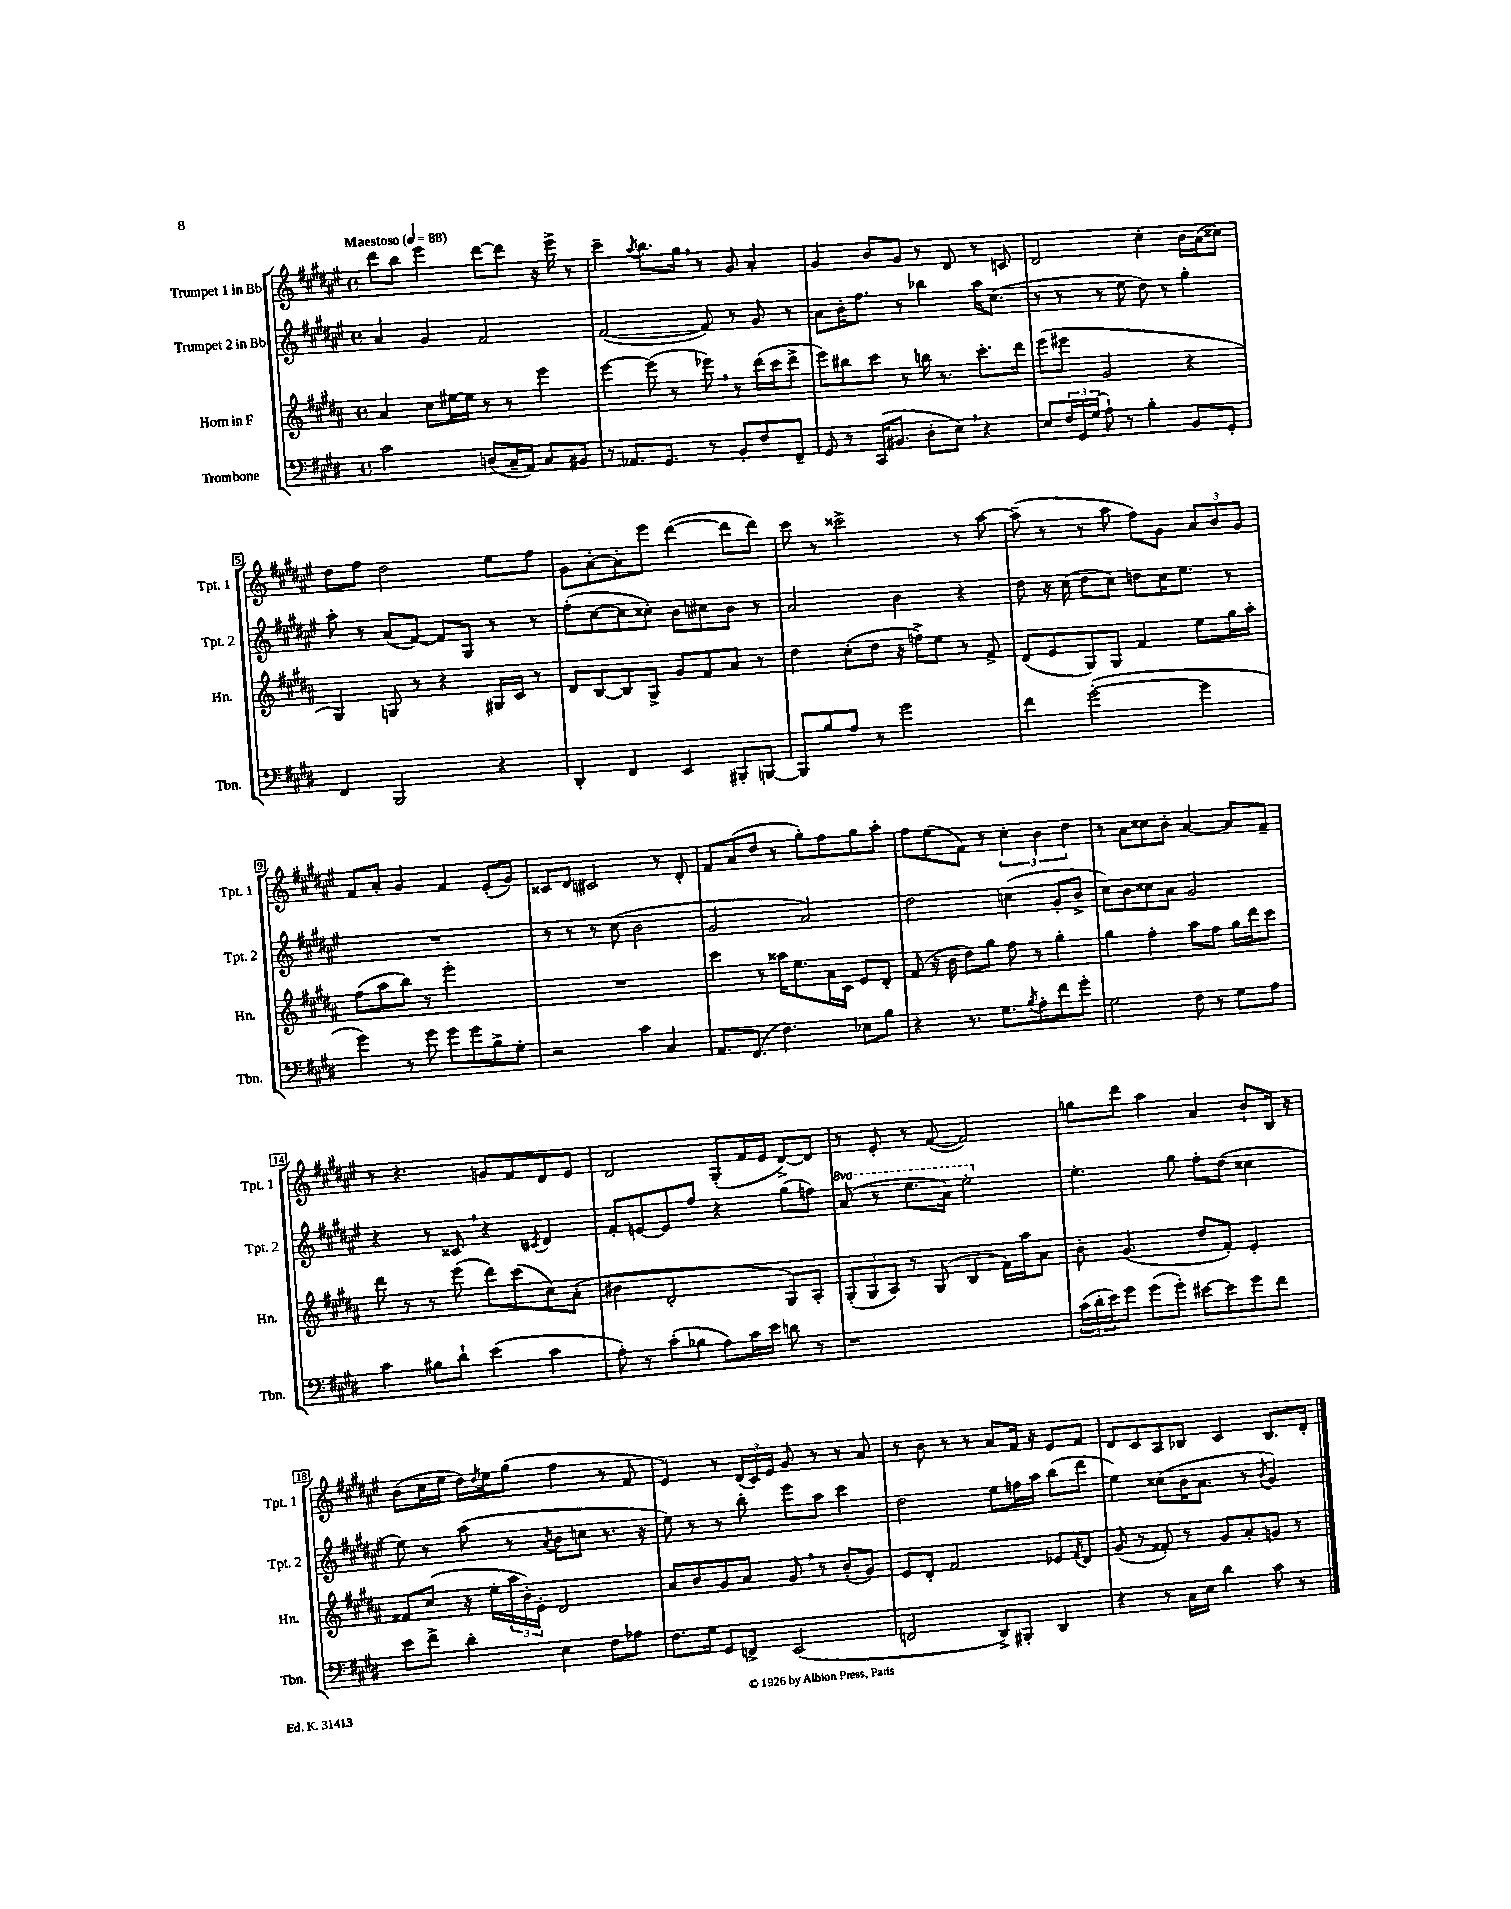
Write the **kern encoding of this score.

**kern	**kern	**kern	**kern
*part4	*part3	*part2	*part1
*staff4	*staff3	*staff2	*staff1
*I"Trombone	*I"Horn in F	*I"Trumpet 2 in Bb	*I"Trumpet 1 in Bb
*I'Tbn.	*I'Hn.	*I'Tpt. 2	*I'Tpt. 1
*clefF4	*clefG2	*clefG2	*clefG2
*k[f#c#g#d#]	*k[f#c#g#d#a#]	*k[f#c#g#d#a#e#]	*k[f#c#g#d#a#e#]
*M4/4	*M4/4	*M4/4	*M4/4
*met(c)	*met(c)	*met(c)	*met(c)
*MM88	*MM88	*MM88	*MM88
=1	=1	=1	=1
!	!	!	!LO:TX:a:B:t=Maestoso
2c#\	4a#/	4a#/	8ddd#\L
.	.	.	8bb\J
.	8cc#\L	4g#/	4eee#\
.	[16ee#X\L	.	.
.	16ee#\JJ]	.	.
(8Dn/L	8r	2f#/	[8ddd#\L
16C#~/L	8r	.	8ddd#\J]
16AA/JJ)	.	.	.
8C#/L	4eee\	.	16r
.	.	.	16eee#^\
8BB#X/J	.	.	8r
=2	=2	=2	=2
8r	[4eee\	([2f#/	4ccc#~\
8.AA-X/L	.	.	.
.	.	.	8qaa#/
.	(8eee\]	.	8.bb\L
8.GG#/J	.	.	.
.	8r	.	.
.	.	.	16gg#,\Jk
8r	8eee-X,\)	8f#/])	8r
8BB'/L	8r	8r	8g#/
8F#/	(16ddd#\LL	8g#/	4a#'/
.	16ccc#\J	.	.
8FF#~/J	8ddd#^\J	8r	.
=3	=3	=3	=3
8GG#/	8eee\L)	8a#\L	4g#/
8r	8bb#X\	16b'\K	.
.	.	8.ff#\J	.
(16CC#/KL	8ccc#\J	.	8b/L
8.BB#X/J	.	.	.
.	8r	8r	8g#/J
8D#'\L	16bbn\	4bb-X\	8r
.	8.r	.	.
8E,\J)	.	.	8d#/
4r	8.ccc#'\L	16aa#\KL	8r
.	.	(8.cc#\J	.
.	.	.	8cn/
.	16ddd#\Jk	.	.
=4	=4	=4	=4
8E/L	(8eee\L	8r	2d#/
24F#/L	8eee#X\J	8r	.
24GG#/	.	.	.
(24G#/JJ	.	.	.
8A`\)	2g#/	8r	.
8r	.	8ee#\	.
4B'\	.	8dd#\)	4cc#'\
.	.	8r	.
8BB/L	4r	4gg#'\	16b\LL
.	.	.	(16a#\J
8GG#'/J	.	.	8cc##X\J)
!!LO:LB:g=z
=5	=5	=5	=5
4FF#/	4G#/)	8aa#'\	8dd#\L
.	.	8r	8ff#\J
2BBB/	8Gn/	(8a#/L	2dd#\
.	8r	[8f#/J)	.
.	4r	8f#/L]	.
.	.	8G#/J	.
4r	16G#X/LL	8r	8ee#\L
.	16c#/JJ	.	.
.	8r	8r	8ff#\J
=6	=6	=6	=6
4DD#'/	8d#/L	(8ff#'\L	8g#\L
.	[8B/	[8cc#\	[8a#'\
4FF#/	8B/]	8cc#\]	8a#'\]
.	8G#^/J	8cc##X'\J)	8eee#\J
4EE/	8g#/L	8b\L	([4ddd#\
.	8f#/	8cc#X\	.
8BBB#X'/L	8a#/J	8b\J	8ddd#\L]
[8BBBn/J	8r	8r	8ddd#\J)
=7	=7	=7	=7
8BBB/L]	4dd#\	2a#/	8ccc#\
8B/	.	.	8r
8A/J	(8cc#'\L	.	2ccc##X^\
8r	8dd#\J	.	.
2g#\	16r	4b\	.
.	16ffn^\KL)	.	.
.	8ee\J	.	.
.	8r	4r	8r
.	8f#^/	.	[8aa#\
=8	=8	=8	=8
4f#\	(8d#/L	8dd#\	(8aa#~\]
.	8e/	16r	8r
.	.	(16cc#\	.
([2g#'\	8G#/)	8dd#\L	8r
.	8G#/J	8cc#\J)	8aa#\
.	4f#/	8ddn\L	8ff#\L)
.	.	16cc#\K	8g#\J
.	.	8.ee#\J	.
4g#\]	8ee\L	.	12a#/L
.	.	.	12b/
.	16gg#\L	8r	.
.	.	.	12g#/J
.	16aa#'\JJ	.	.
!!LO:LB:g=z
=9	=9	=9	=9
4g#\)	(8ff#\L	1r	8f#/L
.	8aa#\	.	8a#'/J
8r	8bb\J)	.	4g#/
8g#\	8r	.	.
8g#\L	2eee'\	.	4f#/
8g#\	.	.	.
8B^\	.	.	(8e#'/L
8G#'\J	.	.	8g#/J)
=10	=10	=10	=10
2r	1r	8r	8c##X/L
.	.	8r	8d#/J
.	.	8r	2c#X/
.	.	(8cc#\	.
4c#\	.	2b\	.
4C#/	.	.	8r
.	.	.	8d#'/
=11	=11	=11	=11
8.AA/L	4ccc#\	2g#/	8f#/L
.	.	.	(8a#/
(8.FF#/J	.	.	.
.	8r	.	8dd#/J
4.F#\)	16aa##X\KL	.	8r
.	8.ee\	.	.
.	.	2a#/)	8gg#'\L)
.	16a#\L	.	8ff#\
.	16c#\JJ	.	.
8E-X\L	8e/L	.	8gg#\
8B\J	8d#'/J	.	8aa#'\J
=12	=12	=12	=12
4r	(8f#/	2dd#\	8ff#\L
.	16r	.	(8ee#\
.	16b\	.	.
8.r	8dd#\L)	.	8f#\J)
.	8gg#\J	.	8r
8.G#\L	.	.	.
.	8ff#\	(4ccn\	6cc#'\
8qB/	.	.	.
8A'\	8r	.	.
.	.	.	6b\
8f#\	4gg#'\	8g#'/L	.
.	.	.	6dd#\
8g#'\J	.	8b^/J	.
=13	=13	=13	=13
2G#\	4gg#\	8cc#\L)	8r
.	.	8b\	8a#\L
.	4ff#'\	8cc##X\	8cc##X\
.	.	8a#\J	8b'\J
8F#\	8aa#\L	2g#/	[4a#/
8r	8ff#\J	.	.
8G#\L	16gg#\LL	.	8a#/L]
.	16ddd#\J	.	.
8A\J	8ccc#\J	.	8f#~/J
!!LO:LB:g=z
=14	=14	=14	=14
4c#\	8ddd#\	4r	8r
.	8r	.	4.r
8B#X\L	8r	8r	.
8d#`\J	(8eee\	8c##X,/	.
(4e\	8ddd#\L)	4r	8gn/L
.	(8ccc#\	.	8f#/
.	.	8qc#X/	.
4c#\	8cc#\)	4d#/	8d#/
.	(8a#'\J	.	8e#/J
=15	=15	=15	=15
8A'\)	4b#X\	8f#'/L	2d#/
8r	.	[8en/	.
(8c#'\L	2d#'/	8e/]	.
8B-X\J	.	8ff#/J	.
8A\L)	.	4r	(8G#'/L
16c#\L	.	.	16f#/L
16e\JJ	.	.	16e#/JJ
8dn\	8G#/L)	(8gg#\L	[8d#^/L)
8r	8A#'/J	8ffn\J)	8d#/J]
=16	=16	=16	=16
*	*	*8va	*
1r	(12G#'/L	(8aa#/	8r
.	12G#/	.	.
.	.	8r	8e#'/
.	12A#/J)	.	.
.	8r	8.eee#\L	8r
.	(8G#/	.	([8f#/
.	.	16aa#\Jk)	.
.	4B/	2eee#'\	2f#/])
.	16f#\LL)	.	.
.	16aa#\J	.	.
.	8a#\J	.	.
=17	=17	=17	=17
*	*	*X8va	*
(24c#\LL	8b'\	4.ee#'\	8ggn\L
24d#'\	.	.	.
24e\J)	.	.	.
8g#\J	(4.g#/	.	8ddd#\J
(8g#\L	.	.	4aa#\
8g#'\J)	.	8gg#\	.
[8e#X\L	8dd#/L	8ff#'\L	4a#/
8e#\]	8f#'/J)	(8dd#\J	.
8g#\	4e'/	4cc##X\	8b`/L
8f#\J	.	.	16B/Jk
.	.	.	16r
!!LO:LB:g=z
=18	=18	=18	=18
8e\L	8f##X/L	8ee#\)	(8b\L
8f#^\J	(8cc#/J	8r	16cc#\L
.	.	.	16ee#\JJ
4d#'\	16r	(8aa#\	16dd#\LL)
.	.	.	8qdd#/
.	16ee'\LL	.	16ee#\J
.	24aa#\	8r	(8gg#\J
.	24b'\)	.	.
.	24e'\JJ	.	.
.	.	8qa#/	.
4E\	2d#/	8b\L	4ff#\
.	.	8ccn\J	.
8F#\L	.	8.r	8r
8A-X\J	.	.	8f#/
.	.	16r	.
=19	=19	=19	=19
8.F#\L	8a#/L	8ee#\)	4e#/)
.	8b/	8r	.
16G#\Jk	.	.	.
8GG#/L	8g#/	8r	8r
8FFn^/J	8a#/J	8bb'\	(24d#/LL
.	.	.	24c#/)
.	.	.	24e#/JJ
(2EE/	8g#,/	8eee#\L	8g#/
.	8r	8aa#\J	8r
.	(8b'/L	4ccc#\	8r
.	8g#/J)	.	8a#/
=20	=20	=20	=20
2FFn/	8e/L	2dd#\	8r
.	8d#'/J	.	8b\
.	2f#/	.	8r
.	.	.	8r
8DD#^/L)	.	8ee#\L	8a#/L
8BBB#X'/J	.	16ffn\L	16f#/Jk
.	.	16aa#\JJ	16r
4DD#/	8e-X/L	(8bb\L	8e#/L
.	8qf#/	.	.
.	8d#/J	8ddd#\J	8f#/J
=21	=21	=21	=21
4r	(8g#/	4ee#\)	8d#/L
.	8r	.	8c#/
8r	8f##X'/)	(8cc##X\L	8A#/
16C#\LL	8r	16b\K	8B-X/J
16E\JJ	.	8.a#\J	.
4d#\	8g#/L	.	4c#/
.	8a#'/	8r	.
.	.	8qb/	.
8c#\	8gn/J	4g#/)	8.B-/L
8r	8r	.	.
.	.	.	16d#'/Jk
==	==	==	==
*-	*-	*-	*-
